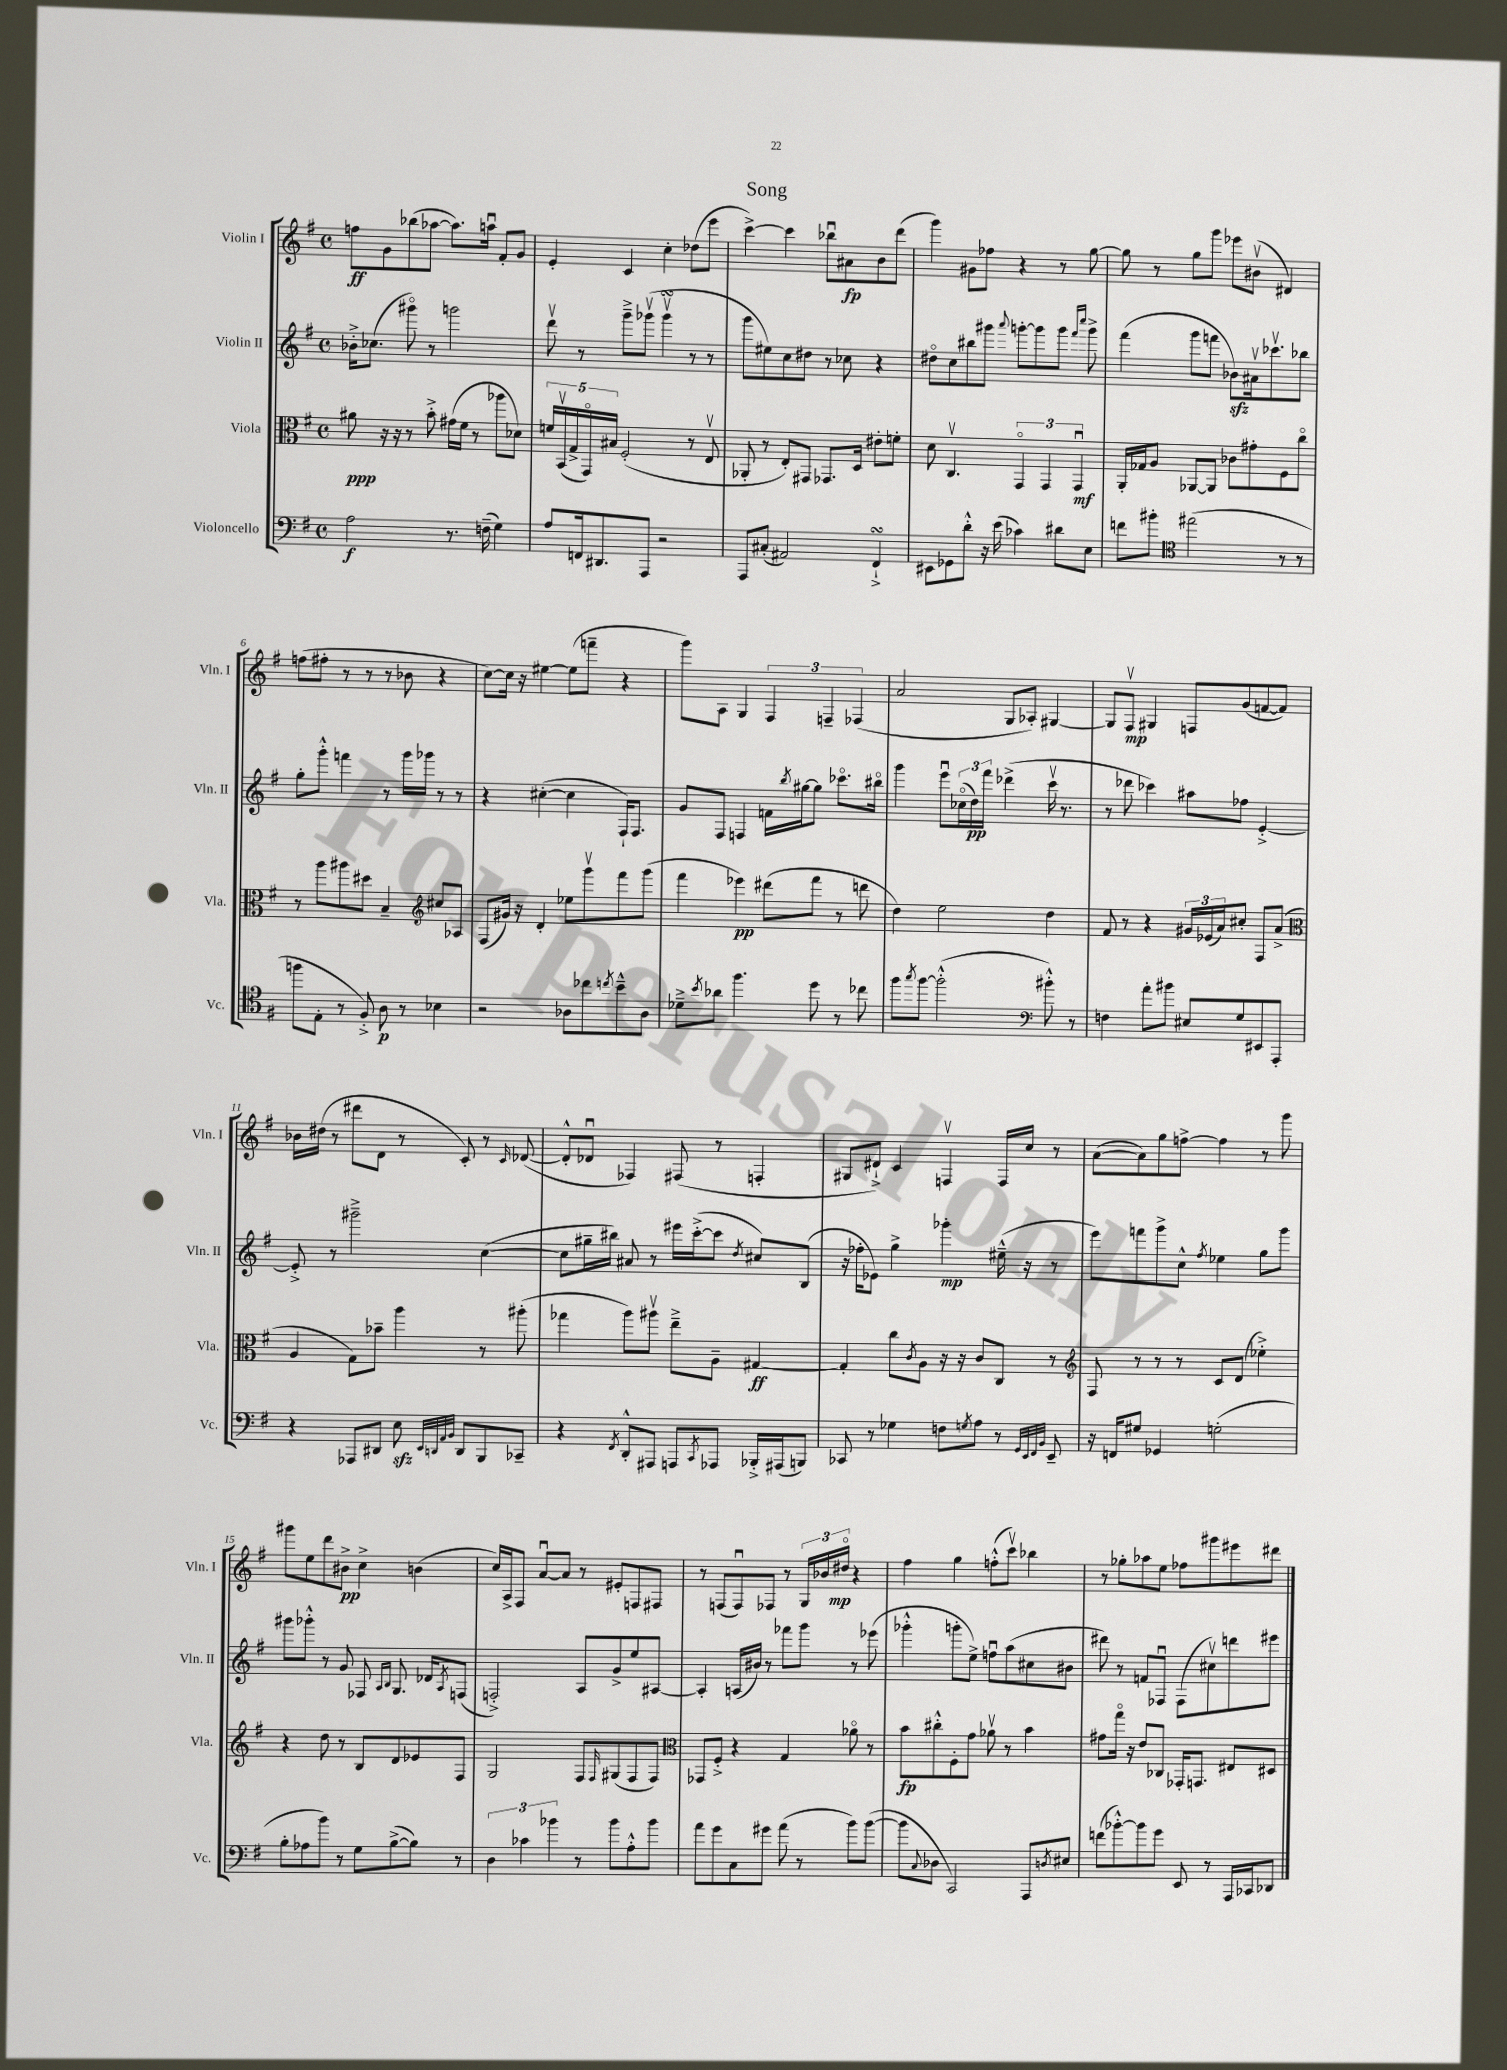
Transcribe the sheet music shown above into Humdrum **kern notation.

**kern	**kern	**kern	**kern
*staff4	*staff3	*staff2	*staff1
*clefF4	*clefC3	*clefG2	*clefG2
*k[f#]	*k[f#]	*k[f#]	*k[f#]
*M4/4	*M4/4	*M4/4	*M4/4
*met(c)	*met(c)	*met(c)	*met(c)
2A	8a#	16b-'^	8ff
.	.	(8.cc-	.
.	16r	.	8g
.	16r	.	.
.	8r	8ggg#o)	(8bb-
.	8b'^	8r	[8aa-
8.r	(16g#	2ggg	8.aa-])
.	16f#	.	.
.	8r	.	.
(16F~	.	.	16aau
4G)	8aa-	.	8f#'
.	8d-)	.	8g
=	=	=	=
8A	20f	8dddv	4e'
.	(20BBv	.	.
.	20G^	.	.
16FF	.	8r	.
.	20GGo)	.	.
8.DD#	.	.	.
.	20B#	.	.
.	(2F#'	8ggg~^	4c
8AAA	.	(8ggg-v	.
2r	.	4ggg-v	4cc'
.	8r	8r	(8dd-
.	8Ev	8r	8eee
=	=	=	=
8AAA	8AA-'	8ggg	[4ccc^)
(8C#'	8r	8ee#)	.
2AA#)	8E')	8cc	4ccc]
.	8GG#	8dd#	.
.	8.GG-	8r	8bb-u
.	.	8cc-	8a#
.	16D	.	.
4FF#`^	8e#'	4r	8b
.	8f'	.	(8ddd
=	=	=	=
8EE#	8d	8dd#o	4ggg)
8GG-	4.Cv	8cc	.
8d'^^	.	8bb#	8g#
16r	.	8ggg#	8ff-
(16e	.	.	.
.	.	8qqaaa	.
4c-)	6GGo	[8ggg'	4r
.	.	8ggg]	.
.	6GG	.	.
8d#	.	8ggg	8r
.	6GGu	.	.
.	.	16qqfff#	.
.	.	16qqcccc	.
8E	.	8ggg^	[8gg
=	=	=	=
8f	16AA'	(4fff#	8gg]
.	16G-	.	.
8b#'	8A	.	8r
*clefC4	*	*	*
(2ee#	[8AA-	8ggg	8gg
.	8AA-]	8fff	8ggg
.	8c-	8b-)	8eee-
.	8g#'	16a#v	(8b#v
.	.	8.ccc-v	.
8r	8F#	.	4d#)
8r	8cco	8bb-	.
=	=	=	=
8ff	8r	8gg'	(8ff
8E'	8aa	8ggg'^^	8ff#'
8r	8aa#	4fff	8r
8F#'^)	8dd#	.	8r
8A	4B~	8r	8r
8r	.	16ggg	8b-
.	.	16ggg-	.
*	*clefG2	*	*
4B-	8cc#	8r	4r
.	8A-	8r	.
=	=	=	=
2r	(8F#	4r	[8cc)
.	16g#)	.	16cc]
.	16r	.	16r
.	4d'	([4cc#'	[4ee#
8A-	8ee-	4cc#]	(8ee#]
8cc-	8gggv	.	8fff~
8qcc	.	.	.
8b~^^	8fff#	16F#`)	4r
.	.	8.F#	.
8A-	(8ggg	.	.
=	=	=	=
8d-~^	4fff#	8g	8ggg)
8qb	.	.	.
8a-	.	8F#	8A
4.ff#	4eee-)	4F	4G
.	(8ddd#	16f	6F#
.	.	8qbb	.
.	.	[16gg#	.
8dd	8fff#	8gg#]	.
.	.	.	6F~
8r	8r	8.ccc-o	.
.	.	.	(6F-
8cc-	8ddd	.	.
.	.	16bb#o	.
=	=	=	=
8ff#	4dd)	4ggg	2a
8qgg	.	.	.
[8ff#	.	.	.
(2ff#'^^]	2ee	8eeeu	.
.	.	(24cc-o	.
.	.	24dd)	.
.	.	24fff#	.
.	.	(4ddd-^	8G
.	.	.	8A-')
*clefF4	*	*	*
8b#'^^)	4dd	16cccv	[4G#
.	.	8.r	.
8r	.	.	.
=	=	=	=
4F	8f#	8r	8G#]
.	8r	8ddd-	8F#v
8a'	4r	4ccc-)	4G#
8b#	.	.	.
8E#	24g#	8aa#	8F
.	(24e-	.	.
.	24a)	.	.
8G	8cc#'	8ff-	(8g
8EE#	8F#	[4e'^	[8f
8AAA'	(8a^	.	8f])
=	=	=	=
*	*clefC3	*	*
4r	4A	8e'^]	16b-
.	.	.	(16dd#
.	.	8r	8r
8AAA-	8G)	2ggg#~^	8ddd#
8DD#	8b-~	.	8d
8E	4aa	.	8r
32qqEE	.	.	.
32qqDD	.	.	.
32qqAA	.	.	.
32qqBB	.	.	.
8DD	.	.	8c')
8BBB	8r	([4cc	8r
.	.	.	16qqc
8CC-~	(8aa#'	.	([8d-
=	=	=	=
4r	4gg-	8cc]	8d-'^^]
.	.	16gg#~	8d-u
.	.	16bb#)	.
8qFF#	.	.	.
8DD'^^	8aa)	8a#	4F-)
8AAA#	8aa#v	8r	.
8AAA	8ee~^	16eee#	(8F#
.	.	([16ccc'^	.
8qCC	.	.	.
8AAA-	8A~	8ccc]	8r
.	.	8qdd	.
16BBB-'^	[4G#	8cc#)	4F'
(16AAA#	.	.	.
8BBB)	.	(8B	.
=	=	=	=
8CC-	4G#']	16r	8G#
.	.	16ff-'	.
8r	.	8e-)	8d#`^)
4G-	8cc	4gg^	4c
.	8qc	.	.
.	8A	.	.
8F	16r	4ggg-'	4Fv
.	16r	.	.
8qG	.	.	.
8A	8c	.	.
8r	8C	(16ee#~^^	16F
.	.	16r	16cc
32qqGG	.	.	.
32qqEE	.	.	.
32qqFF#	.	.	.
32qqBB	.	.	.
8EE~	8r	8r	8r
=	=	=	=
*	*clefG2	*	*
16r	8F#	8eee)	([8a
16FF	.	.	.
8G#	8r	8fff	8a])
4GG-	8r	8ggg^	8gg
.	8r	8cc^^	[8ff^
.	.	8qff#	.
(2G'	8c	4ee-	4ff]
.	(8d	.	.
.	4ee-'^)	8gg	8r
.	.	8ggg	8ggg
=	=	=	=
8B'	4r	8ggg#	8ggg#
8A-	.	8ggg-'^^	8ee
8b)	8dd	8r	8ddd
8r	8r	8g	8b#^
8G	8B	8F-	4cc^
.	.	16qqA	.
.	.	16qqB	.
([8B^	8d	8.G	.
8B])	8e-	.	(4b
.	.	16d-	.
.	.	8qA	.
8r	8F#	(8F	.
=	=	=	=
6D	2G	2F'^)	16cc)
.	.	.	16A^
.	.	.	8F#
6c-	.	.	.
.	.	.	[8au
6b-	.	.	.
.	.	.	8a]
8r	8F#	8A	8r
.	16qqF#	.	.
8b-	(8G#	8g^	8e#'
8A'^^	8F#	8ee	8F
8b-	8F#)	[8A#	8F#
=	=	=	=
*	*clefC3	*	*
8a	8GG-	4A#']	8r
8g	8F#'^	.	(8F
8C	4r	(16A	8Fu)
.	.	16b#)	.
8g#	.	8r	8F-
(8a	4G	8fff-	8r
8r	.	8ggg	24G
.	.	.	24b-
.	.	.	24dd#o
8b)	8a-o	8r	4r
([8b	8r	(8eee-	.
=	=	=	=
8b]	8b	4ggg-'^^	4ff#
8qqC	.	.	.
8D-	8cc#'^^	.	.
2CC)	8F#'	8ggg'	4gg
.	8g	8ee^)	.
.	8a-v	8ffu	(8ff'^^
.	8r	(8aa	8cccv)
8AAA	4b	8cc#	4bb-
8qD	.	.	.
8E#	.	8b#	.
=	=	=	=
(8f	8g#	8ddd#)	8r
[8b-'^^)	16ggo	8r	8gg-'
.	16r	.	.
8b-]	8e	8f	8aa-
8g	8C-	8F-u	8ee
8EE	16GG-'	(8F-	8ff-
.	8.GG	.	.
8r	.	8cc#v)	8ggg#
16AAA	8E#	8ddd	8eee#
16CC-	.	.	.
8DD-	8D#	8eee#	8ddd#
==	==	==	==
*-	*-	*-	*-
